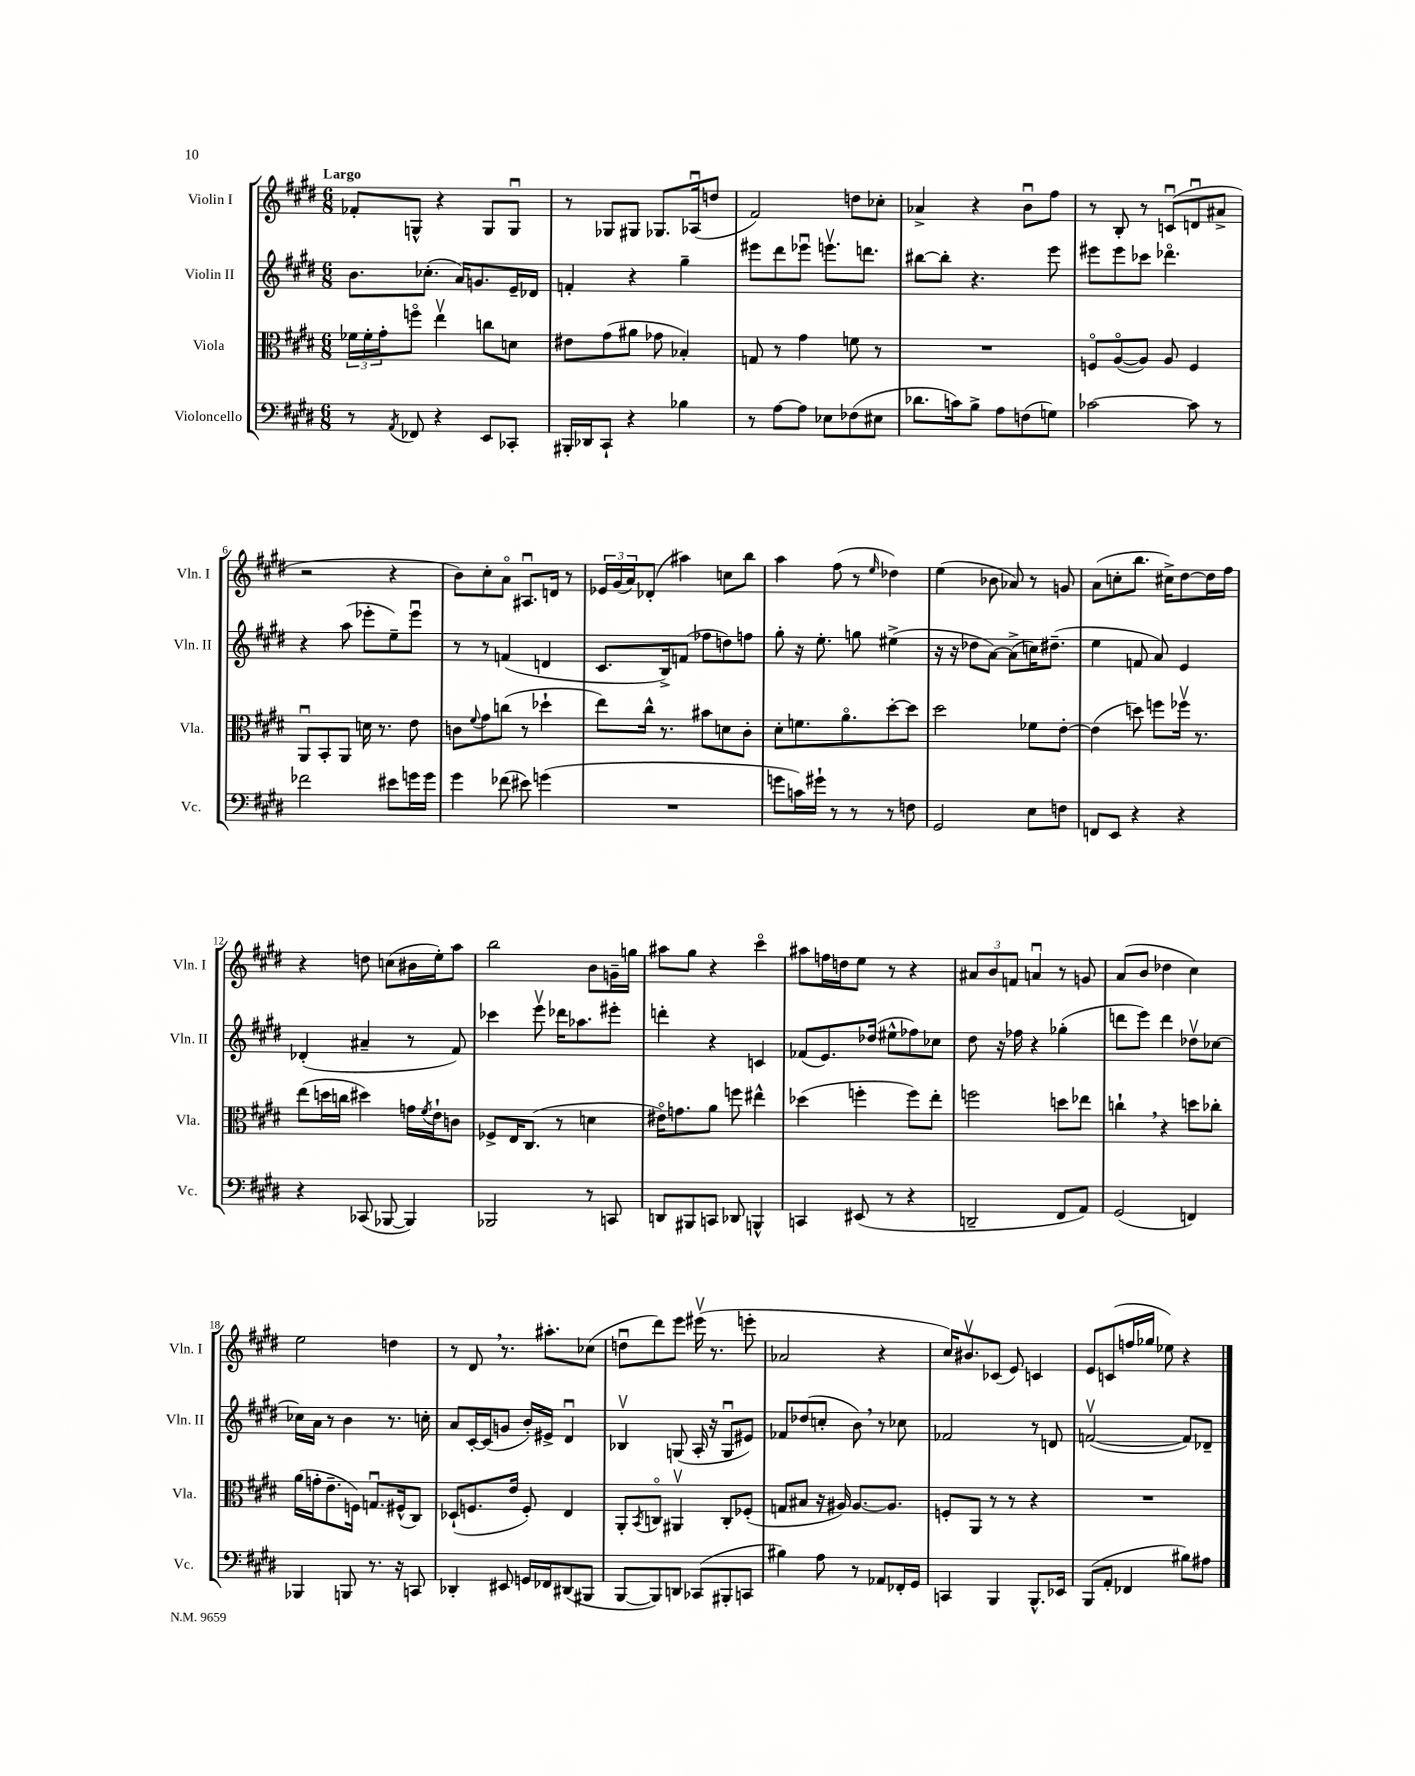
<<
\new StaffGroup <<
\new Staff = "s0" \with { instrumentName = "Violin I" shortInstrumentName = "Vln. I" } {
    \clef treble \key e \major \numericTimeSignature \time 6/8 \tempo "Largo"
    fes'8-. g8-^ r4 g8 g8\downbow |
    r8 ges8 gis8 ges8. aes16\downbow( d''8 |
    fis'2) d''8 ces''8-. |
    aes'4-> r4 b'8\downbow fis''8 |
    r8 b8-. r8 c'8\downbow( d'8\downbow ais'8-> |
    r2 r4 |
    b'8) cis''8-. a'8\flageolet ais8.\downbow d'16 r8 |
    \tuplet 3/2 { ees'16 gis'16( a'16) } des'8-.( ais''4) c''8 b''8 |
    a''4 fis''8( r8 \grace { e''16 } des''4) |
    e''4( bes'8 aes'8) r8 g'8 |
    a'8( c''8-. b''8. cis''16->) dis''8~ dis''16 fis''16 |
    r4 d''8 c''8( bis'16 e''16-.) a''8 |
    b''2 b'8 g'16-- g''16 |
    ais''8 gis''8 r4 cis'''4\flageolet |
    ais''8 f''16 d''16 e''8 r8 r4 |
    \tuplet 3/2 { ais'8 b'8 f'8 } a'4\downbow r8 g'8 |
    a'8( b'8 des''4 cis''4) |
    e''2 d''4 |
    r8 dis'8 \breathe r8. ais''8.-. ces''8( |
    d''8\downbow dis'''8) e'''8 eis'''16\upbow( r8. e'''8-. |
    aes'2 r4 |
    cis''16) bis'8.\upbow ces'8( e'8) c'4 |
    e'8 c'8( f''16 ges''16 ees''8) r4 \bar "|." |
}
\new Staff = "s1" \with { instrumentName = "Violin II" shortInstrumentName = "Vln. II" } {
    \clef treble \key e \major \numericTimeSignature \time 6/8
    b'8. ces''8.-.( a'16) g'8. e'16-- des'16 |
    f'4-. r4 gis''4-- |
    eis'''8 dis'''8 ees'''8\downbow e'''8.\upbow d'''8. |
    bis''8~ bis''8-. r4. e'''8 |
    eis'''8 eis'''8 ces'''8 des'''4.\flageolet |
    r4 a''8( ees'''8-. e''8--) ees'''8\downbow |
    r8 r8 f'4( d'4 |
    cis'8. b16->) f'8( fes''8 d''8) f''8 |
    gis''8-. r16 e''8.-. g''8 eis''4->( |
    r16 r16 des''8 a'8~) a'8->( c''16) dis''8.--( |
    e''4 f'8 a'8) e'4 |
    des'4-.( ais'4-- r8 fis'8) |
    ces'''4 e'''8\upbow des'''16 aes''8. eis'''8-. |
    d'''4-. r4 c'4 |
    fes'8( e'8.) des''16( eis''8-^ fes''8) ces''8 |
    dis''8 r16 fes''16 r4 ges''4-.( |
    d'''8 e'''8) d'''4 des''8\upbow ces''8~ |
    ces''16 a'16 r8 b'4 r8. c''16-. |
    a'8 cis'16~-. cis'16( g'8 b'16-.) eis'16-> dis'4\downbow |
    bes4\upbow g8( a16-. r16 g8\downbow eis'8) |
    fes'8 des''8( c''8-. b'8) \breathe r8 ces''8 |
    fes'2 r8 d'8 |
    f'2~\upbow( f'8) des'8-- \bar "|." |
}
\new Staff = "s2" \with { instrumentName = "Viola" shortInstrumentName = "Vla." } {
    \clef alto \key e \major \numericTimeSignature \time 6/8
    \tuplet 3/2 { fes'16 fes'16-. gis'16-. } f''8\flageolet e''4\upbow c''8 d'8 |
    eis'8 gis'8( ais'8 ges'8 bes4-.) |
    g8 r8 gis'4 f'8 r8 |
    R2. |
    f8\flageolet a8~\flageolet( a8) a8 f4 |
    a,8\downbow b,8-. a,8 d'16 r8. e'8 |
    c'8 \appoggiatura { fis'8 } gis'8 c''8( r8 des''4-! |
    e''8) cis''16-^ r8. bis'8 d'8 cis'8-. |
    dis'8-. f'8. a'8.\flageolet dis''8~-. dis''8 |
    dis''2 fes'8 e'8~-. |
    e'4( d''8) f''8 fes''16\upbow r8. |
    e''8( d''16 c''16 dis''4) g'16 \acciaccatura { fis'8 } e'16-! c'8 |
    fes8-> e16 cis8.( r8 d'4 |
    eis'16\flageolet) g'8. a'8 f''8 eis''4-^ |
    des''4( f''4-. f''8) e''8-. |
    f''2 d''8 ees''8 |
    c''4-! \breathe r4 d''8 ces''8-. |
    a'16( g'16-. e'8.-- f16) g8.\downbow fis16-^( cis8) |
    des8-!( f8. e'16 f8-.) e4 |
    a,8-. \acciaccatura { b,8 } c8\flageolet ais,4\upbow c8-. fes8-.( |
    g8 bis8 r16 ais16) ais8.~ ais8. |
    f8-. a,8 r8 r8 r4 |
    R2. \bar "|." |
}
\new Staff = "s3" \with { instrumentName = "Violoncello" shortInstrumentName = "Vc." } {
    \clef bass \key e \major \numericTimeSignature \time 6/8
    r8 \acciaccatura { a,8 } fes,8 r4 e,8 ces,8-. |
    bis,,16-. des,16 cis,8-! r4 bes4 |
    r8 a8~ a8 ees8 fes8( eis8 |
    des'8. c'16) b8-> a8 f8( g8) |
    ces'2~ ces'8 r8 |
    fes'2 eis'8 g'16 g'16 |
    gis'4 fes'8( eis'8) g'4( |
    R2. |
    g'8 c'16) gis'16-! r8 r8 r8 f8 |
    gis,2 e8 f8 |
    f,8 e,8 r4 r4 |
    r4 ces,8( bes,,8~ bes,,4) |
    bes,,2 r8 c,8 |
    d,8 bis,,8 c,8 des,8 b,,4-^ |
    c,4 eis,8( r8 r4 |
    d,2-- fis,8 a,8) |
    gis,2( f,4) |
    bes,,4 b,,8 r8. r16 c,8 |
    des,4-. eis,8 g,16 fes,16 dis,8( bis,,8 |
    b,,8~ b,,8) d,8 ces,8( bis,,8-. c,8 |
    bis4) a8 r8 aes,8 fes,16-. gis,16 |
    c,4 b,,4 b,,8.-^ ees,16 |
    b,,8( a,8-. fes,4 bis8) ais8 \bar "|." |
}
>>
>>
